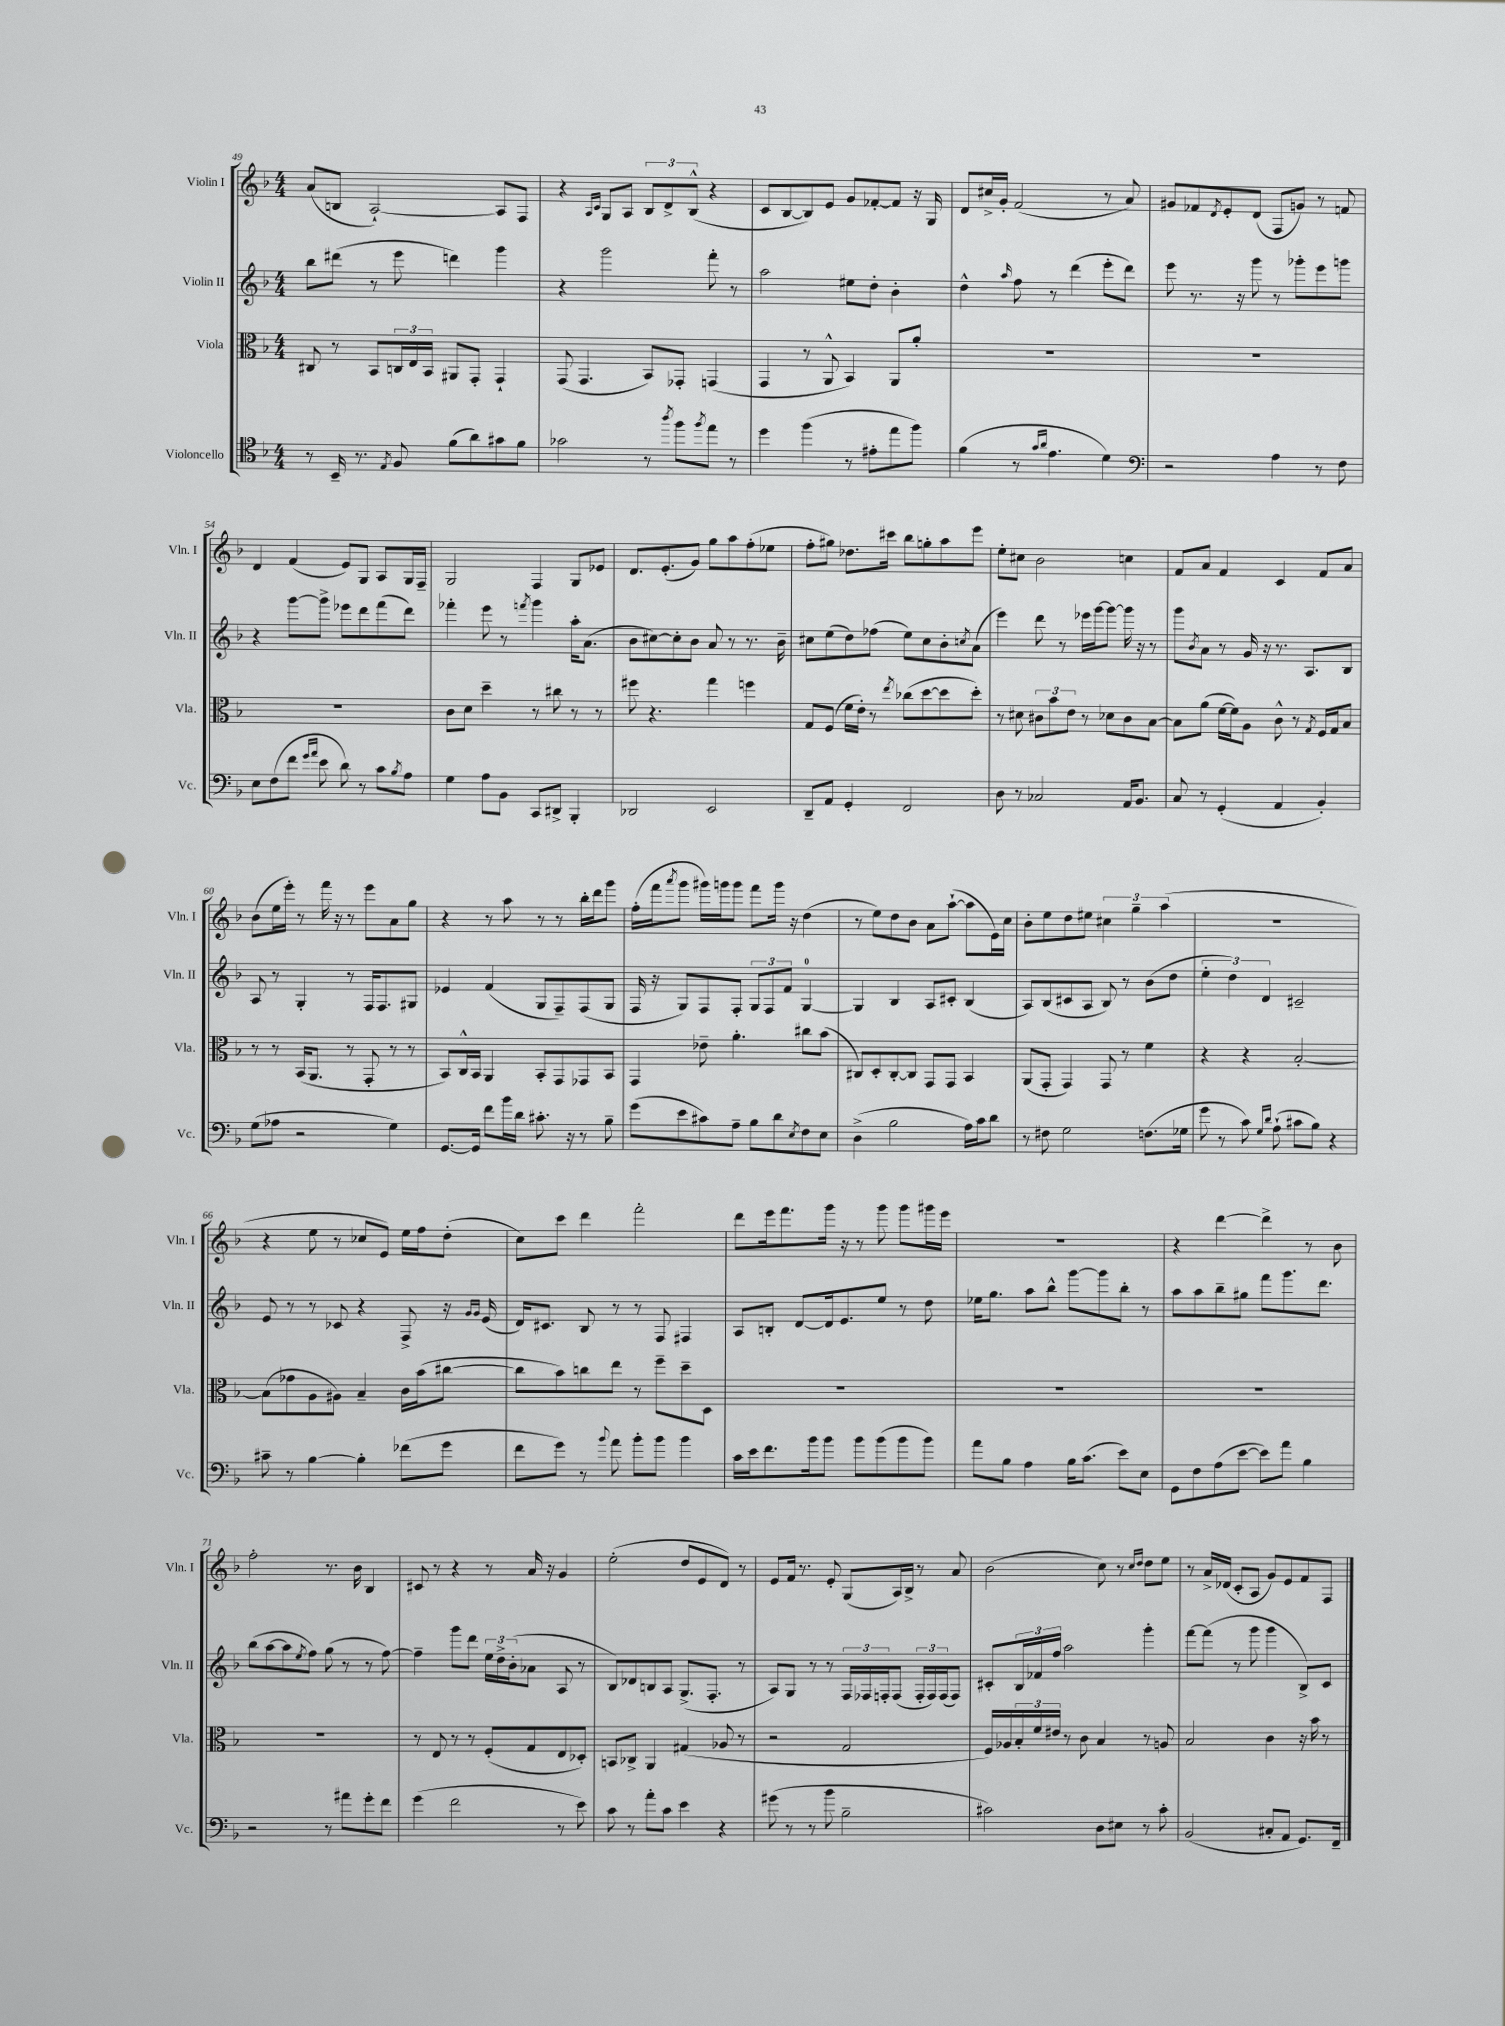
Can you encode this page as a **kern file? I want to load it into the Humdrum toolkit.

**kern	**kern	**kern	**kern
*staff4	*staff3	*staff2	*staff1
*clefC4	*clefC3	*clefG2	*clefG2
*k[b-]	*k[b-]	*k[b-]	*k[b-]
*M4/4	*M4/4	*M4/4	*M4/4
8r	8C#	8bb-	(8a
16BB-~	8r	(8ddd#	8B
8.r	.	.	.
.	8BB-	8r	[2A`)
8qE	.	.	.
8F	24C	8eee	.
.	24E	.	.
.	24BB-	.	.
(8f	8AA#	4ddd)	.
8a)	8GG'	.	.
8g#	4GG`	4ggg	8A]
8f	.	.	8F
=	=	=	=
2g-	(8GG	4r	4r
.	4.GG	.	.
.	.	.	16qqA
.	.	.	16qqc
.	.	2ggg	8G
.	.	.	8A
8r	8BB-)	.	12B-
.	.	.	12d^
8qaa	.	.	.
8ff	8GG-'	.	.
.	.	.	(12B-^^
8qff	.	.	.
8ee	(4GG	8fff'	4r
8r	.	8r	.
=	=	=	=
4dd	4GG	2aa	8c
.	.	.	[8B-
(4ff	8r	.	8B-])
.	8AA^^	.	8e
8r	4BB-)	8ee#	8g
8e#'	.	8dd'	[8f-'
8ee	8AA	4b-'	8f-]
8ff)	8a'	.	16r
.	.	.	16G
=	=	=	=
(4f	1r	4dd^^	8d
.	.	.	16cc#^
.	.	.	16g'
.	.	16qqaa	.
8r	.	8ff	(2f
16qqg	.	.	.
16qqa	.	.	.
4.e	.	8r	.
.	.	(4ddd	.
4d)	.	8eee'	8r
.	.	8ddd)	8a)
=	=	=	=
*clefF4	*	*	*
2r	1r	8eee	8g#
.	.	8.r	8f-
.	.	.	8qd
.	.	.	8e'
.	.	16r	.
.	.	8ggg	(8d
4A	.	8r	8F
.	.	8ggg-'	8g)
8r	.	8eee	8r
8F	.	8ggg	8f
=	=	=	=
8E	1r	4r	4d
(8F	.	.	.
8f	.	[8ggg	(4f
16qqg	.	.	.
16qqa	.	.	.
8e	.	8ggg^]	.
8d)	.	8eee-	8e)
8r	.	8ddd	8G
8c	.	(8fff	8A
8qB-	.	.	.
8A	.	8ddd)	16G
.	.	.	16F~
=	=	=	=
4G	8c	4fff-'	2G
.	8d	.	.
8A	4dd~	8eee	.
8BB-	.	8r	.
.	.	8qfff	.
8CC	8r	4ggg	4F
8DD#^	8cc#	.	.
4BBB-'	8r	16aa'	8G
.	.	(8.a	.
.	8r	.	8e-
=	=	=	=
2DD-	8ff#	8b-	8.d
.	4.r	[8cc#)	.
.	.	.	(8.e'
.	.	8cc#']	.
.	.	8b-	8g)
2EE	4gg	8a	8gg
.	.	8r	8aa
.	4ff	8.r	(8ff'
.	.	.	8ee-
.	.	16b-~	.
=	=	=	=
8DD~	8G	8cc#	8ff'
8AA	(8F	(8ee	8gg#)
4GG'	16f	8dd)	8.dd-
.	16e')	.	.
.	8r	(8ff-	.
.	.	.	16ccc#
.	8qee	.	.
2FF	(8cc-	8ee)	8bb-
.	[8dd	8cc#	8gg'
.	8dd]	8b-'	8aa
.	.	8qcc	.
.	8dd')	(8a	8eee
=	=	=	=
8D	8r	4eee)	8ee'
8r	8d#	.	8cc#
2C-	12c#	8ddd	2b-
.	12b-	.	.
.	.	8r	.
.	12e	.	.
.	8r	16eee-	.
.	.	[16ggg	.
.	8d-	8ggg_	.
16AA	8c#	16ggg]	4cc
8.BB-	.	16r	.
.	[8B-	8r	.
=	=	=	=
8C	8B-]	8ggg	8f
.	.	8qb-	.
8r	(8a	8a	8a
(4GG'	[16f	8r	4f
.	16f])	.	.
.	8A	16g	.
.	.	16r	.
4AA	8c^^	8.r	4c
.	8r	.	.
.	.	8.A	.
.	8qG	.	.
4BB-')	16F	.	8f
.	16G	.	.
.	8B-	8B-	8a
=	=	=	=
(8G	8r	8A	(8b-
8A-	8r	8r	16ee
.	.	.	16eee')
2r	(16BB-	4G'	8r
.	8.AA	.	.
.	.	.	16fff
.	.	.	16r
.	8r	8r	8r
.	8GG'	16F	8eee
.	.	8.F	.
4G)	8r	.	8a
.	8r	8G#	8gg
=	=	=	=
[8.GG	8BB-)	4e-	4r
.	16C^^	.	.
16GG]	16BB-	.	.
8f	4AA	(4f	8r
16b-	.	.	8aa
16d	.	.	.
8.c#'	8BB-'	8G	8r
.	8GG	8F~)	8r
16r	.	.	.
8r	8GG-	(8F	16bb-'
.	.	.	16ddd
8B-~	8BB-	8G	8ggg
=	=	=	=
(8g	4GG	16F	(16ff'
.	.	16r	16fff
.	.	.	8qaaa
8e	.	8G)	8ggg
8c#)	8e-~	8F	16ggg#)
.	.	.	16ggg
8A~	4.a'	8F'	8ggg
8B-	.	12G	8fff
.	.	12F	.
8d	.	.	16ggg
.	.	12f	.
.	.	.	16r
8qE	.	.	.
8F	8cc#	[4G	(4dd
8E	(8b-	.	.
=	=	=	=
(4D^	8C#)	4G]	8r
.	8D'	.	8ee)
2B-	[8C#'	4B-	8dd
.	8C#]	.	8b-
.	8GG	8A	8a
.	8GG	8c#'	([8aa`
16A)	4BB-	(4B-	8aa]
16c	.	.	.
8d	.	.	16e)
.	.	.	16cc
=	=	=	=
8r	(8AA	8A)	8b-'
8F#	8GG'	(8B-	8ee
2G	4GG)	8c#	8dd
.	.	8A	8ee#
.	8GG	8B-)	6cc#
.	8r	8r	.
.	.	.	6gg~
(8.F	4f	(8b-	.
.	.	.	(6aa
.	.	8dd	.
16G-	.	.	.
=	=	=	=
8g	4r	6ee'	1r
8r	.	.	.
.	.	6dd)	.
8c)	4r	.	.
.	.	6d	.
16qqG	.	.	.
16qqd	.	.	.
(8A`	.	.	.
8c#	[2B-'	2c#~	.
8B-)	.	.	.
4r	.	.	.
=	=	=	=
8c#~	(8B-]	8e	4r
8r	8g-	8r	.
[4B-	8A	8r	8ee
.	8A#)	8c-	8r
4B-']	4B-~	4r	8cc-
.	.	.	8e)
(8f-	16c	8F^	16ee
.	(16b-	.	16ff
8g	[8cc#	16r	(8dd'
.	.	16qqg	.
.	.	16qqg	.
.	.	(16e	.
=	=	=	=
8f	8cc#]	16d)	8cc)
.	.	8.c#	.
8g)	8b-)	.	8ccc
8r	8cc	8B-	4ddd
8qqb-	.	.	.
8a	8ee	8r	.
8b-'	8r	8r	2fff'
8b-	8ff~	8F	.
4b-	8dd~	4F#	.
.	8D	.	.
=	=	=	=
16c	1r	8A	8ddd
16e	.	.	.
8.f	.	8B'	16eee
.	.	.	8.fff
.	.	[8d	.
16b-	.	.	.
8b-	.	16d]	16ggg
.	.	8.e	16r
8b-	.	.	8r
(8b-	.	8ee	8ggg
8b-	.	8r	8ggg
8b-)	.	8dd	16ggg#
.	.	.	16eee
=	=	=	=
8a	1r	16ee-	1r
.	.	8.gg	.
8B-	.	.	.
4A	.	8aa	.
.	.	8bb-^^	.
16B-	.	[8ggg	.
(8.c	.	.	.
.	.	8ggg]	.
8e)	.	8bb-'	.
8E	.	8r	.
=	=	=	=
8GG	1r	8aa	4r
8F	.	8aa	.
(8A	.	8bb-~	[4ddd
[8e	.	8gg#	.
8e])	.	8fff	4ddd^]
8a	.	8.ggg	.
4B-	.	.	8r
.	.	8.ddd	.
.	.	.	8b-
=	=	=	=
2r	1r	(8bb-	2ff'
.	.	[8aa	.
.	.	8aa]	.
.	.	8qee	.
.	.	8ff)	.
8r	.	(8gg	8.r
8a#	.	8r	.
.	.	.	16b-
8g'	.	8r	4B-
8f	.	[8ff)	.
=	=	=	=
(4g	8r	4ff~]	8c#
.	8E	.	8r
2f	8r	8ggg	4r
.	8r	8ddd	.
.	(8F'	24ee	8r
.	.	24dd^	.
.	.	(24b-'	.
.	8G	8a-	16a
.	.	.	16r
8r	8E	8A	4g
8e)	8D-')	8r	.
=	=	=	=
8c	8BB	8B-)	(2ee'
8r	8C-^	8d-	.
8a'	4AA	8B	.
8c	.	8A	.
4e	(4G#	(8.G^	8dd
.	.	.	8e
.	.	8.F'	.
4r	8A-	.	8d)
.	8r	8r	8r
=	=	=	=
(8g#	2r	8A)	8e
8r	.	8G	16f
.	.	.	8.r
8r	.	8r	.
8b-	.	8r	8e'
2B-~	2G	24F	(8G
.	.	24F-	.
.	.	24F'	.
.	.	(8F	16A)
.	.	.	16B-^
.	.	24F'	8r
.	.	24F)	.
.	.	(24F	.
.	.	8F)	8a
=	=	=	=
2c#)	16F)	8c#'	(2b-
.	16A-	.	.
.	24B-'	24B-	.
.	24f	24f-	.
.	24e#	24ff	.
.	8r	2aa	.
.	8c	.	.
8D	4B-	.	8cc)
8E#	.	.	8r
.	.	.	16qqcc
.	.	.	16qqdd
8r	8r	4ggg'	8dd
8c#'	8A	.	8ee
=	=	=	=
(2BB-	2B-	[8fff	8r
.	.	(8fff]	16a^
.	.	.	(16d-
.	.	8r	8c'
.	.	8ggg	8A
8C#'	4c	4ggg	8g)
8AA	.	.	8e
8.GG)	16r	8B-^)	8f
.	16b-	.	.
.	8r	8c	8F
16FF~	.	.	.
==	==	==	==
*-	*-	*-	*-
